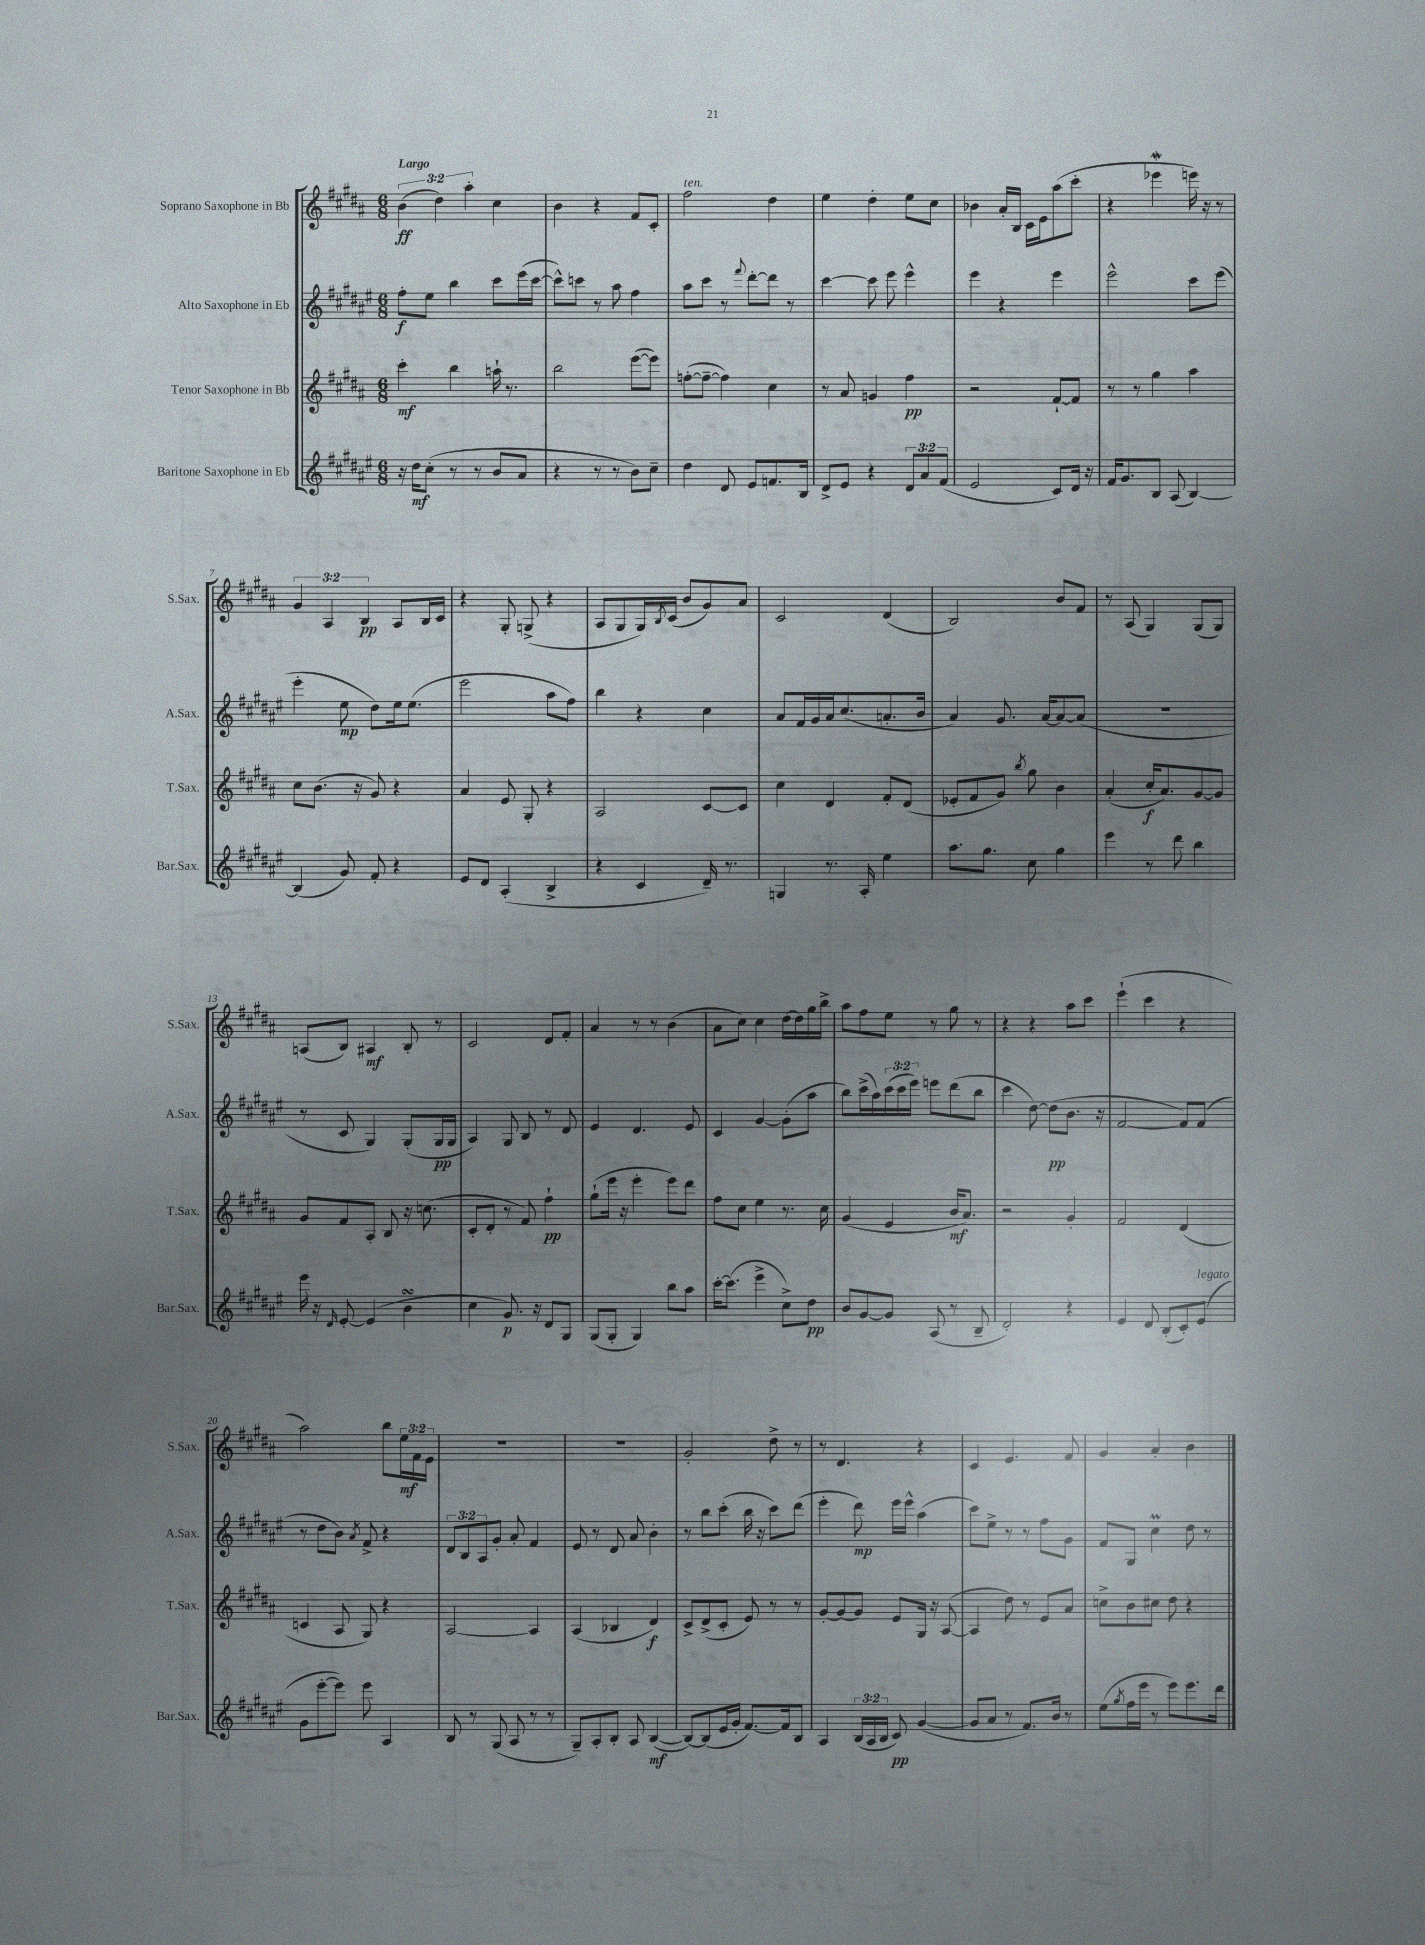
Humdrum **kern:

**kern	**kern	**kern	**kern
*staff4	*staff3	*staff2	*staff1
*clefG2	*clefG2	*clefG2	*clefG2
*k[f#c#g#d#a#e#]	*k[f#c#g#d#a#]	*k[f#c#g#d#a#e#]	*k[f#c#g#d#a#]
*M6/8	*M6/8	*M6/8	*M6/8
16r	4ccc#'	8ff#'	(6b
16dd#	.	.	.
(8cc#'	.	8ee#	.
.	.	.	6dd#)
8r	4bb	4bb	.
.	.	.	6aa#'
8r	.	.	.
8b	16aa`	8ccc#	4cc#
.	8.r	.	.
8a#	.	(16eee#	.
.	.	[16ccc#	.
=	=	=	=
4r	2bb	8ccc#^^])	4b
.	.	8ccc	.
8r	.	8r	4r
8r	.	8aa#	.
8b)	([8eee	4ff#	8f#
8cc#~	8eee])	.	8c#'
=	=	=	=
4dd#	([8ff'	8aa#	2ff#
.	8ff~_	8ccc#	.
8d#	4ff])	8r	.
.	.	8qqfff#	.
8e#	.	[8ddd#'	.
8.f	4cc#	8ddd#]	4dd#
.	.	8r	.
16B	.	.	.
=	=	=	=
8d#^	8r	[4ccc#	4ee
8e#	8a#	.	.
4r	4g	8ccc#]	4dd#'
.	.	8eee#	.
12d#	4ff#	4eee#^^	8ee
12a#	.	.	.
.	.	.	8cc#
(12f#	.	.	.
=	=	=	=
2e#	2r	4eee#	4b-
.	.	4r	16a#'
.	.	.	16B
.	.	.	16c#
.	.	.	16e
8c#)	[8f#`	4eee#	(8aa#
16d#	8f#]	.	8ccc#'
16r	.	.	.
=	=	=	=
16f#	8r	2eee#^^	4r
8.g#	.	.	.
.	8r	.	.
8B	4gg#	.	4eee-
(8A#	.	.	.
[4B)	4aa#	8ccc#	16eee)
.	.	.	16r
.	.	(8eee#	8r
=	=	=	=
(4B]	8cc#	4eee#'	6g#
.	(8.b	.	.
.	.	.	6A#
8g#)	.	8ee#	.
.	16r	.	.
.	.	.	6B
8f#'	8g#)	8dd#)	.
4r	4r	16ee#	8A#
.	.	(8.ee#	.
.	.	.	16B
.	.	.	16c#
=	=	=	=
8e#	4a#	2eee#	4r
8d#	.	.	.
(4A#'	8e	.	8G#'
.	8G#'	.	(8G^
4B^	4r	8aa#	4r
.	.	8ff#)	.
=	=	=	=
4r	2A#	4bb	8A#
.	.	.	8G#
4c#	.	4r	16G#)
.	.	.	8qB
.	.	.	(16c#
.	.	.	8b
16d#~)	[8c#	4cc#	8g#)
8.r	.	.	.
.	8c#]	.	8a#
=	=	=	=
4G	4cc#	8a#	2c#
.	.	16f#	.
.	.	16g#	.
8.r	4d#	16a#	.
.	.	(8.cc#	.
16A#'	.	.	.
4ee#	8f#'	8.a'	(4d#
.	(8d#	.	.
.	.	16b	.
=	=	=	=
8.aa#	8e-'	4a#)	2B)
.	8f#	.	.
8.gg#	.	.	.
.	8g#)	8.g#	.
.	8qbb	.	.
8cc#	8gg#	.	.
.	.	[16a#	.
4gg#	4b	8a#_	8b
.	.	(8a#]	8f#
=	=	=	=
4eee#	(4a#'	2.r	8r
.	.	.	(8A#
8r	16cc#'	.	4G#)
.	8.a#)	.	.
8ddd#	.	.	.
4bb	[8g#	.	(8G#
.	8g#]	.	8G#)
=	=	=	=
16eee#	8g#	8r	(8A
16r	.	.	.
16qqd#	.	.	.
[8e#'	8f#	8c#	8B)
(4e#]	8A#'	4G#)	4A#
.	8B	.	.
4b	16r	(8G#'	8B'
.	(8.cc	.	.
.	.	16G#	8r
.	.	16G#	.
=	=	=	=
4cc#	8c#'	4A#)	2c#
.	8d#'	.	.
8.g#)	8r	8G#	.
.	8f#)	8B	.
16r	.	.	.
8d#	4ff#`	8r	8d#
8G#	.	8d#	8f#'
=	=	=	=
(8G#	(8gg#`	4e#	4a#
8G#'	16eee	.	.
.	16r	.	.
4G#)	4eee'	4.d#	8r
.	.	.	8r
8bb	8eee)	.	(4b
8aa#	8ddd#	8e#	.
=	=	=	=
[16ccc#'	8ff#	4c#	8a#
(8.ccc#]	.	.	.
.	8cc#	.	8cc#)
4eee#^	4ee	[4g#	4cc#
8cc#^)	8.r	(8g#']	[16dd#
.	.	.	16dd#]
8dd#	.	8aa#	16gg#
.	16cc#	.	16bb^
=	=	=	=
8b	(4g#	8bb)	8aa#
[8g#	.	(16ccc#^	8ff#
.	.	16aa#)	.
8g#]	4e	(24ccc#	8ee
.	.	24ccc#	.
.	.	24eee#)	.
(8A#	.	8eee	8r
8r	16b	(8ddd#	8gg#
.	8.a#)	.	.
8B~	.	8bb	8r
=	=	=	=
2d#')	2r	4ccc#	4r
.	.	[8dd#)	4r
.	.	(8dd#]	.
4r	4g#'	8.b	8aa#
.	.	.	8ccc#
.	.	16r	.
=	=	=	=
4e#	2f#	[2f#	(4eee`
8d#	.	.	4ccc#
(8B'	.	.	.
8c#')	(4d#	8f#])	4r
(8e#	.	(8f#	.
=	=	=	=
8g#	4c	8r	2aa#)
[8eee#'	.	8dd#	.
8eee#])	8A#	8b)	.
.	.	8qa#	.
8eee#	8G#)	8f#^	.
4A#	4r	4r	8bb
.	.	.	24ee
.	.	.	24f#
.	.	.	24e
=	=	=	=
8B	[2A#	12d#	2.r
.	.	12B	.
8r	.	.	.
.	.	12A#	.
(8G#	.	8g#'	.
8A#	.	8a#'	.
8r	4A#]	4f#	.
8r	.	.	.
=	=	=	=
8G#~)	(4A#	8e#	2.r
8A#'	.	8r	.
8B'	4B-	8d#	.
8A#	.	8a#	.
([4B	4d#)	4b'	.
=	=	=	=
8B_)	8c#^	8r	2g#'
(8B]	(8d#^	8bb	.
16e#	8c#'	(8ccc#'	.
16g#'	.	.	.
[8.f#)	8e)	16bb	.
.	.	16r	.
.	8r	8ccc#)	8dd#^
16f#]	.	.	.
8B	8r	(8ddd#	8r
=	=	=	=
4A#	[8g#'	4eee#'	8r
.	8g#_	.	4.d#
(24B	8g#]	8ddd#)	.
24A#	.	.	.
24B	.	.	.
8c#)	8e	16eee#	.
.	.	16eee#^^	.
([4g#	16G#	(4aa#	4r
.	16r	.	.
.	([8A#	.	.
=	=	=	=
8g#]	4A#]	8ccc#)	4c#
8a#	.	8ee#^	.
8r	8dd#)	8r	4.e
8.f#)	8r	8r	.
.	8e	8ff#	.
16b	.	.	.
8r	8a#	8g#	8f#
=	=	=	=
(8ee#	8cc^	8f#	4g#
8qgg#	.	.	.
16ff#	8b	8G#	.
16eee#	.	.	.
8r	8cc#	4cc#	4a#'
8eee#)	8dd#	.	.
8.eee#	4r	8dd#	4b
.	.	8r	.
16ddd#	.	.	.
==	==	==	==
*-	*-	*-	*-
